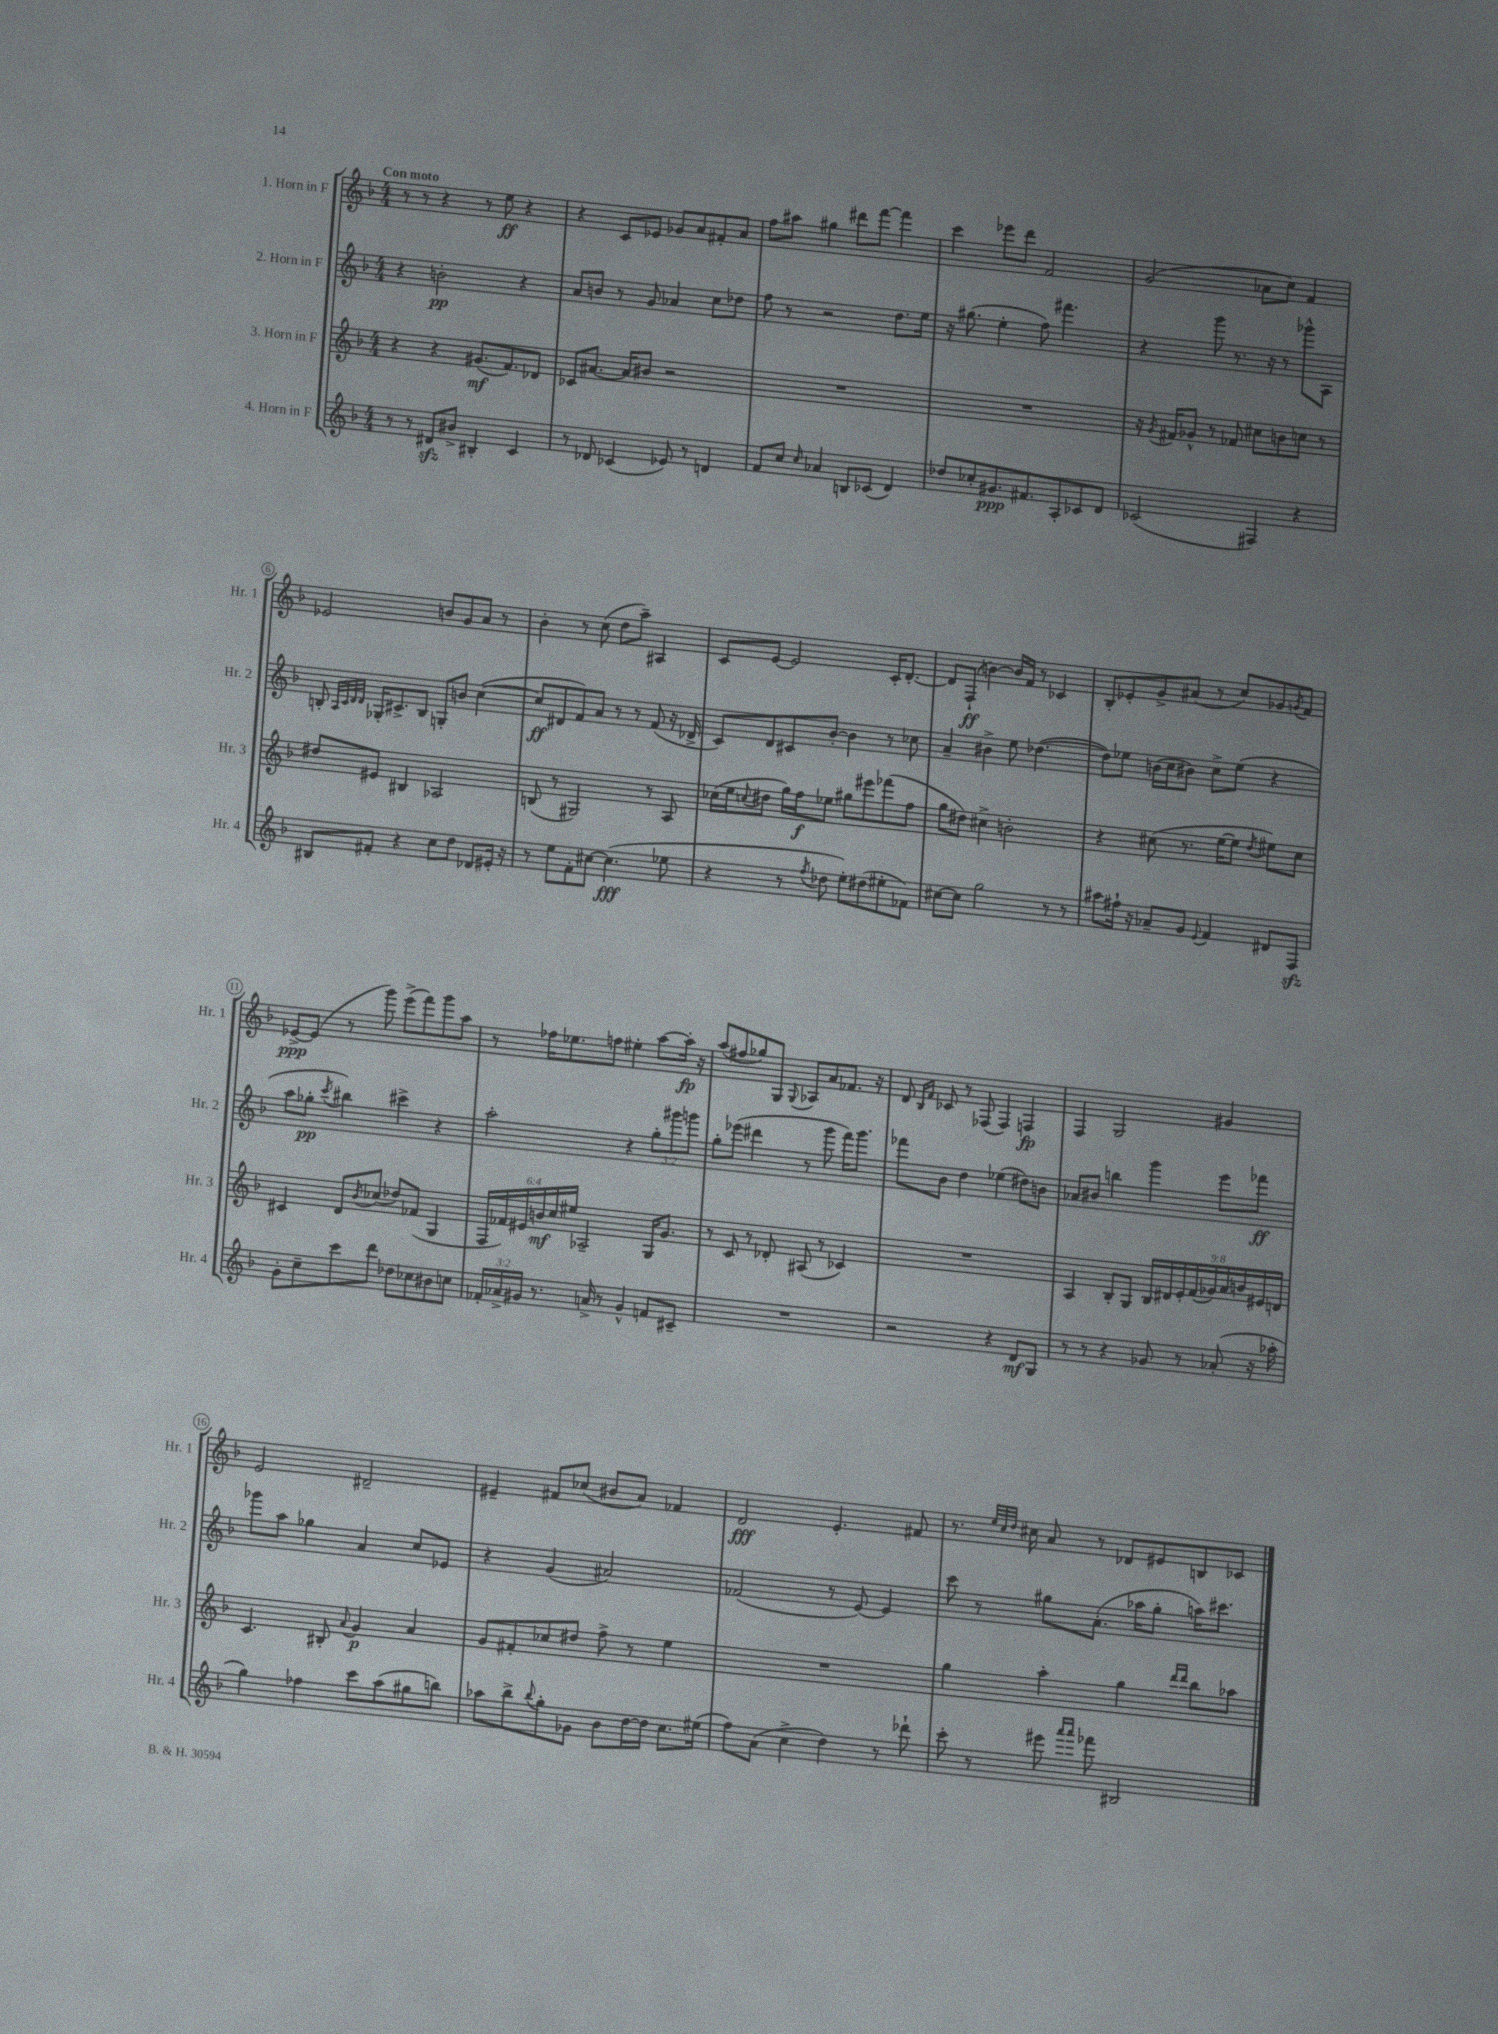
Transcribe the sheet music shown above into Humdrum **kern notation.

**kern	**dynam	**kern	**dynam	**kern	**dynam	**kern	**dynam
*part4	*part4	*part3	*part3	*part2	*part2	*part1	*part1
*staff4	*staff4	*staff3	*staff3	*staff2	*staff2	*staff1	*staff1
*I"4. Horn in F	*	*I"3. Horn in F	*	*I"2. Horn in F	*	*I"1. Horn in F	*
*I'Hr. 4	*	*I'Hr. 3	*	*I'Hr. 2	*	*I'Hr. 1	*
*clefG2	*	*clefG2	*	*clefG2	*	*clefG2	*
*k[b-]	*	*k[b-]	*	*k[b-]	*	*k[b-]	*
*M4/4	*	*M4/4	*	*M4/4	*	*M4/4	*
=1	=1	=1	=1	=1	=1	=1	=1
!	!	!	!	!	!	!LO:TX:a:B:t=Con moto	!
8r	.	4r	.	4r	.	8r	.
8r	.	.	.	.	.	8r	.
8d#Xzz/L	.	4r	.	2bn'\	pp	4r	.
8b#X^/J	.	.	.	.	.	.	.
4B#X'/	.	(8.g#X/L	mf	.	.	8r	.
.	.	.	.	.	.	8ee\	ff
.	.	8.f/)	.	.	.	.	.
4c/	.	.	.	4r	.	4r	.
.	.	8d-X/J	.	.	.	.	.
=2	=2	=2	=2	=2	=2	=2	=2
8r	.	8c-X/L	.	8a/L	.	4r	.
8d-X/	.	[8.a#X/J	.	8bn/J	.	.	.
(4c-X/	.	.	.	8r	.	8c/L	.
.	.	16a#/KL]	.	.	.	.	.
.	.	8b#X/J	.	8g/	.	8e-X/J	.
8e-X/)	.	2r	.	4a-X/	.	8g-X/L	.
8r	.	.	.	.	.	8a/	.
4dn/	.	.	.	8cc\L	.	8f#X'/	.
.	.	.	.	8dd-X\J	.	8a/J	.
=3	=3	=3	=3	=3	=3	=3	=3
8f/L	.	1r	.	8ff\	.	8ff\L	.
8cc/J	.	.	.	8r	.	8aa#X\J	.
16qqcc/	.	.	.	.	.	.	.
4a-X/	.	.	.	2r	.	4gg#X\	.
8Bn/L	.	.	.	.	.	8ddd#X\L	.
(8c-X/J	.	.	.	.	.	[8fff\J	.
4d/)	.	.	.	8.dd\L	.	4fff\]	.
.	.	.	.	16ee\Jk	.	.	.
=4	=4	=4	=4	=4	=4	=4	=4
8dd-X/L	.	1r	.	16r	.	4ccc\	.
.	.	.	.	(8.gg#X\	.	.	.
8cc-X'/	.	.	.	.	.	.	.
8.g#X/	ppp	.	.	4ee'\	.	8eee-X\L	.
.	.	.	.	.	.	8ddd\J	.
8.f#X/	.	.	.	.	.	.	.
.	.	.	.	8ff\)	.	2f/	.
8A'/	.	.	.	4.fff#X\	.	.	.
8c-X/	.	.	.	.	.	.	.
8d/J	.	.	.	.	.	.	.
=5	=5	=5	=5	=5	=5	=5	=5
(2c-X/	.	16r	.	4r	.	(2g/	.
.	.	8qg/	.	.	.	.	.
.	.	16f#X/KL	.	.	.	.	.
.	.	8g-X^^/J	.	.	.	.	.
.	.	8r	.	8ggg\	.	.	.
.	.	8f-X/	.	8.r	.	.	.
4F#X/)	.	8cc#X\L	.	.	.	8a-X\L	.
.	.	.	.	16r	.	.	.
.	.	8bn\	.	8r	.	8cc\J)	.
4r	.	8ccn\J	.	8ggg-X^^\L	.	4f/	.
.	.	8r	.	8A\J	.	.	.
!!LO:LB:g=z
=6	=6	=6	=6	=6	=6	=6	=6
8B#X/L	.	8dd#X/L	.	8Bn'/	.	2e-X/	.
.	.	.	.	32qqA/LLL	.	.	.
.	.	.	.	32qqc/	.	.	.
.	.	.	.	32qqd/	.	.	.
.	.	.	.	32qqd/JJJ	.	.	.
8f#X'/J	.	8e#X/J	.	16G-X'/KL	.	.	.
.	.	.	.	8.c#X^/	.	.	.
4r	.	4B#X/	.	.	.	.	.
.	.	.	.	8B/J	.	.	.
8cc\L	.	2A-X/	.	8Gn'/L	.	8bn/L	.
8dd\J	.	.	.	8bn/J	.	8g/	.
8d-X/L	.	.	.	([4cc\	.	8a/J	.
16e#X'/Jk	.	.	.	.	.	8r	.
16r	.	.	.	.	.	.	.
=7	=7	=7	=7	=7	=7	=7	=7
8r	.	(8Bn/	.	8cc/L]	ff	4b-'\	.
8ee\L	.	8r	.	8d#X/	.	.	.
8f'\	.	2G#X/)	.	8f/)	.	8r	.
[8cc#X\J	.	.	.	8a/J	.	(8cc\	.
(4.cc#\]	fff	.	.	8r	.	8dd\L	.
.	.	.	.	8r	.	8aa~\J)	.
.	.	8r	.	(8f/	.	4A#X/	.
8ee-X\	.	8A/	.	16r	.	.	.
.	.	.	.	16d-X^/	.	.	.
=8	=8	=8	=8	=8	=8	=8	=8
4r	.	(16cc-X\LL	.	8c/L)	.	8c/L	.
.	.	16ee\J	.	.	.	.	.
.	.	8qqccn/	.	.	.	.	.
.	.	8dd#X\J	.	8d/	.	[8e/J	.
8r	.	16gg\LL)	.	8c#X/	.	2e/]	.
.	.	16ff\J	f	.	.	.	.
8qff/	.	.	.	.	.	.	.
8dd-X\	.	8ee-X\J	.	[8b-'/J	.	.	.
8ee'\L)	.	8gg#X\L	.	4b-\]	.	.	.
(8dd#X\	.	8eee#X\	.	.	.	.	.
8ee#X'\	.	(8fff-X\	.	8r	.	16c'/KL	.
.	.	.	.	.	.	[8.d'/J	.
8f-X\J)	.	8ff\J	.	8cc-X\	.	.	.
=9	=9	=9	=9	=9	=9	=9	=9
[8cc#X\L	.	8gg\L	.	4a~/	.	8d/L]	.
8cc#\J]	.	8dd#X\J)	.	.	.	(8F`/J	ff
2gg\	.	4cc#X^\	.	4b#X^\	.	[4bn\)	.
.	.	2bn'\	.	8ee\	.	16b/LL]	.
.	.	.	.	.	.	16f/JJ	.
.	.	.	.	([4.dd-X\	.	8r	.
8r	.	.	.	.	.	4c-X/	.
8r	.	.	.	.	.	.	.
=10	=10	=10	=10	=10	=10	=10	=10
8aa#X\L	.	4r	.	8dd-\L])	.	8B-'/L	.
16ff#X`\Jk	.	.	.	8ee-X\J	.	8e-X'/	.
16r	.	.	.	.	.	.	.
8a-X~/L	.	(8cc#X\	.	(16bn\LL	.	8g^/	.
.	.	.	.	16cc\J	.	.	.
8g/J	.	8.r	.	8b#X\J)	.	(8a#X/J	.
8qqe/	.	.	.	.	.	.	.
4f/	.	.	.	8cc^\L	.	8r	.
.	.	[16ee\KL	.	.	.	.	.
.	.	8ee\J]	.	(8ee-\J	.	8cc/L)	.
.	.	8qdd/	.	.	.	.	.
8d#X/L	.	8ee#X\L)	.	4r	.	8g-X/	.
.	.	.	.	.	.	8qgn/	.
8Fzz/J	.	8cc#\J	.	.	.	8f/J	.
!!LO:LB:g=z
=11	=11	=11	=11	=11	=11	=11	=11
8g'\L	.	4c#X/	.	8aa\L	.	[8e-X^/L	ppp
8cc~\	.	.	.	8gg-X'\J	pp	(8e-/J]	.
.	.	.	.	8qccc/	.	.	.
8ccc\	.	8d/L	.	4bb#X\)	.	8r	.
.	.	8qb-/	.	.	.	.	.
8ddd\J	.	(8cc-X/J	.	.	.	8ggg\)	.
8dd-X\L	.	8dd-X/L)	.	4ccc#X^\	.	(8eee^\L	.
8cc-X\	.	(8f-X/J	.	.	.	8fff\)	.
8b#X\	.	4G/	.	4r	.	8ggg\	.
8ccn\J	.	.	.	.	.	8aa\J	.
=12	=12	=12	=12	=12	=12	=12	=12
24f-X'/LL	.	24F/LL	.	2aa'\	.	8r	.
24a-X^/	.	24f-X/)	.	.	.	.	.
24g#X/JJ	.	24e#X/	.	.	.	.	.
8.r	.	24bn/	mf	.	.	16ff-X\KL	.
.	.	24cc/	.	.	.	.	.
.	.	.	.	.	.	8.ee-X\	.
.	.	24ee#X/JJ	.	.	.	.	.
.	.	2A-X~/	.	.	.	.	.
16an^/	.	.	.	.	.	.	.
8r	.	.	.	.	.	8ffn\J	.
4g#^^/	.	.	.	4r	.	4ee#X'\	.
8fn/L	.	16G/KL	.	12gg'\L	.	[8aa\L	.
.	.	8.g/J	.	.	.	.	.
.	.	.	.	12ggg#X\	.	.	.
8c#X~/J	.	.	.	.	.	16aa'\Jk]	fp
.	.	.	.	12gggn\J	.	.	.
.	.	.	.	.	.	16r	.
=13	=13	=13	=13	=13	=13	=13	=13
1r	.	8r	.	8gg'\L	.	(8aa/L	.
.	.	8c/	.	(8eee-X\J	.	8ff#X/	.
.	.	8r	.	4ddd#X\	.	8gg-X/)	.
.	.	8d-X'/	.	.	.	8G/J	.
.	.	.	.	.	.	8qqG/	.
.	.	(8A#X/	.	8r	.	8A-X/L	.
.	.	8r	.	8ggg\	.	8a/	.
.	.	4c-X/)	.	16fff\KL)	.	8.f-X/J	.
.	.	.	.	8.ggg\J	.	.	.
.	.	.	.	.	.	16r	.
=14	=14	=14	=14	=14	=14	=14	=14
2r	.	1r	.	8fff-X\L	.	8d/	.
.	.	.	.	.	.	16qqB-/LL	.
.	.	.	.	.	.	16qqf/JJ	.
.	.	.	.	8b-\J	.	8c-X/	.
.	.	.	.	4dd\	.	8r	.
.	.	.	.	.	.	(8F-X/	.
4r	.	.	.	(4ee-X\	.	4F-/)	.
8d/L	mf	.	.	8dd#X\L)	.	4Fn/	fp
8G/J	.	.	.	8bn\J	.	.	.
=15	=15	=15	=15	=15	=15	=15	=15
8r	.	4A/	.	8a-X/L	.	4F/	.
8r	.	.	.	8b#X/J	.	.	.
4r	.	8B-'/L	.	4bbn\	.	2G/	.
.	.	8G/J	.	.	.	.	.
8g-X/	.	18B-/LL	.	4ggg\	.	.	.
.	.	18d#X/	.	.	.	.	.
.	.	18e'/	.	.	.	.	.
8r	.	.	.	.	.	.	.
.	.	(18f/	.	.	.	.	.
.	.	18g-X/)	.	.	.	.	.
(8a-X'/	.	.	.	8eee\L	.	4g#X/	.
.	.	18a/	.	.	.	.	.
.	.	18bn/	.	.	.	.	.
16r	.	.	.	8fff-X\J	ff	.	.
.	.	18e#X/	.	.	.	.	.
16aa-X'\	.	.	.	.	.	.	.
.	.	18dn/JJ	.	.	.	.	.
!!LO:LB:g=z
=16	=16	=16	=16	=16	=16	=16	=16
4gg\)	.	4.c/	.	8ggg-X\L	.	2e/	.
.	.	.	.	8aa\J	.	.	.
4ff-X\	.	.	.	4gg-X\	.	.	.
.	.	8B#X'/	.	.	.	.	.
.	.	8qqa/	.	.	.	.	.
8ccc\L	.	4g/	p	4a/	.	2d#X~/	.
(8aa\	.	.	.	.	.	.	.
8gg#X\	.	4a/	.	8cc/L	.	.	.
8bbn\J)	.	.	.	8e-X/J	.	.	.
=17	=17	=17	=17	=17	=17	=17	=17
8aa-X\L	.	8g/L	.	4r	.	4e#X~/	.
8bb-^\	.	8f#X'/	.	.	.	.	.
8qqbb-/	.	.	.	.	.	.	.
8gg'\	.	8cc-X/	.	(4g/	.	8f#X/L	.
8g-X\J	.	8dd#X/J	.	.	.	(8cc-X/J	.
8b-\L	.	8ff^\	.	2a#X/)	.	8b#X/L	.
[16dd\L	.	8r	.	.	.	8a/J)	.
16dd\JJ]	.	.	.	.	.	.	.
8.cc\L	.	4ee\	.	.	.	4f-X/	.
(16ee#X\Jk	.	.	.	.	.	.	.
=18	=18	=18	=18	=18	=18	=18	=18
8ff\L)	.	1r	.	(2f-X/	.	2d/	fff
(8a\J	.	.	.	.	.	.	.
4cc^\	.	.	.	.	.	.	.
4dd\)	.	.	.	8r	.	4.e'/	.
.	.	.	.	[8e/)	.	.	.
8r	.	.	.	4e/]	.	.	.
8ddd-X`\	.	.	.	.	.	8f#X/	.
=19	=19	=19	=19	=19	=19	=19	=19
8ccc'\	.	4gg\	.	8ccc\	.	8.r	.
8r	.	.	.	8r	.	.	.
.	.	.	.	.	.	32qqee/LLL	.
.	.	.	.	.	.	32qqcc/	.
.	.	.	.	.	.	32qqdd/JJJ	.
.	.	.	.	.	.	16cc#X\	.
8eee#X\	.	4aa'\	.	8gg#X\L	.	8a/	.
16qqaaa/LL	.	.	.	.	.	.	.
16qqaaa/JJ	.	.	.	.	.	.	.
8fff-X\	.	.	.	(8.a'\J	.	8r	.
2B#X/	.	4gg\	.	.	.	8d-X/L	.
.	.	.	.	16aa-X\KL	.	.	.
.	.	.	.	8gg#'\J	.	8e#X/	.
.	.	16qqddd/LL	.	.	.	.	.
.	.	16qqddd/JJ	.	.	.	.	.
.	.	8bb-\L	.	16aan\KL)	.	8Bn/	.
.	.	.	.	8.ccc#X\J	.	.	.
.	.	8aa-X\J	.	.	.	8c-X/J	.
==	==	==	==	==	==	==	==
*-	*-	*-	*-	*-	*-	*-	*-
